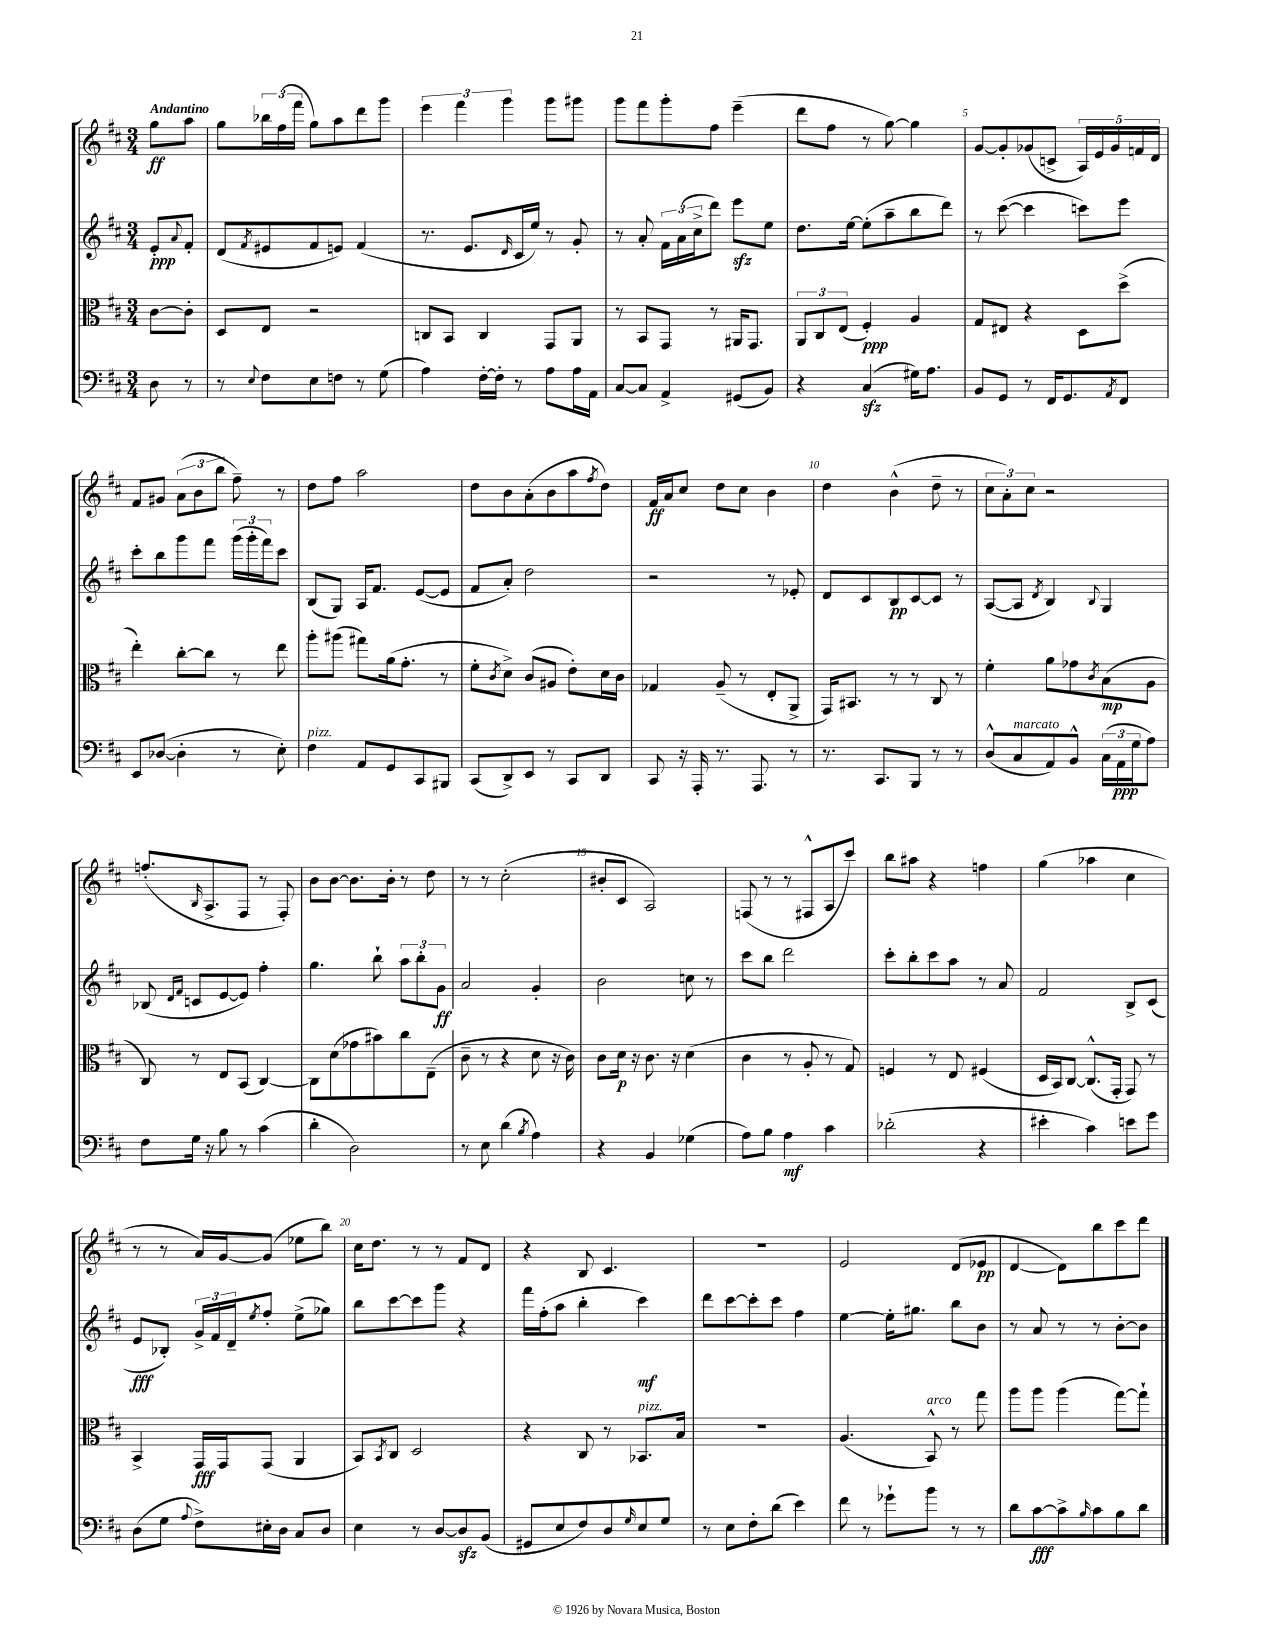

**kern	**kern	**kern	**kern
*staff4	*staff3	*staff2	*staff1
*clefF4	*clefC3	*clefG2	*clefG2
*k[f#c#]	*k[f#c#]	*k[f#c#]	*k[f#c#]
*M3/4	*M3/4	*M3/4	*M3/4
8D	[8c#	8e'	8gg
.	.	8qqa	.
8r	8c#']	8f#'	8aa
=	=	=	=
8r	8D	(8d	8gg
8qqE	.	8qf#	.
8F#	8E	8e#	24bb-
.	.	.	(24ff#
.	.	.	24fff#
8E	2r	8f#	8gg)
8F	.	8e)	8aa
8r	.	(4f#	8ddd
(8G	.	.	8ggg
=	=	=	=
4A)	8C	8.r	6eee
.	8BB	.	.
.	.	.	6fff#
.	.	8.e	.
[16F#'	4C	.	.
16F#']	.	.	.
.	.	.	6ggg
.	.	16qqd	.
8r	.	16c#	.
.	.	16ee)	.
8A	8GG	8r	8ggg
16A	8AA	8g'	8ggg#
16AA	.	.	.
=	=	=	=
[8C#	8r	8r	8ggg
8C#]	8BB	8a'	8fff#
4AA^	8GG	24f#	8ggg'
.	.	(24a	.
.	.	24cc#^	.
.	8r	8ddd)	8ff#
(8GG#	16AA#	8eee	(4eee~
.	8.GG	.	.
8BB)	.	8ee	.
=	=	=	=
4r	12AA	8.dd	8ddd
.	12C#	.	.
.	.	.	8ff#
.	(12E	.	.
.	.	[16ee	.
(4C#	4F#')	(8ee']	8r
.	.	8aa~	[8gg)
16G#)	4A	8bb	4gg]
8.A	.	.	.
.	.	8ddd)	.
=	=	=	=
8BB	8G	8r	[8g
8GG	8E#	([8ccc#	8g']
8r	4r	4ccc#]	(8g-
16FF#	.	.	8c^
8.GG	.	.	.
.	8D	8ccc)	20A)
.	.	.	20e
.	.	.	20g-
8qAA	.	.	.
8FF#	(8dd^	8eee	.
.	.	.	20f
.	.	.	20d
=	=	=	=
8EE	4ee')	8ccc#'	8f#
([8D-	.	8bb	8g#
4D-']	[8cc#'	8ggg	(12a
.	.	.	12b
.	8cc#]	8fff#	.
.	.	.	12bb
8r	8r	(24ggg	8ff#~)
.	.	24ggg'	.
.	.	24fff#)	.
8E')	8ee	8ccc#	8r
=	=	=	=
4F#	8aa'	(8B	8dd
.	(8aa#	8G)	8ff#
8AA	8gg#)	16A	2aa
.	.	8.f#	.
8GG	(16a	.	.
.	8.g'	.	.
8CC#	.	([8e	.
8BBB#	8r	8e]	.
=	=	=	=
(8CC#	8f#'	8f#	8dd
.	8qc#	.	.
8DD^)	8d^)	8a')	8b
8EE	(8c#	2dd	(8a'
8r	8A#	.	8b
8CC#	8e')	.	8aa
.	.	.	8qff#
8DD	16d	.	8dd)
.	16c#	.	.
=	=	=	=
8CC#	4G-	2r	16f#
.	.	.	16a
16r	.	.	8cc#
16AAA'	.	.	.
8.r	(8A~	.	8dd
.	8r	.	8cc#
8.AAA	.	.	.
.	8E'	8r	4b
8r	8AA^	8e-'	.
=	=	=	=
8.r	16GG)	8d	4dd
.	8.BB#	.	.
.	.	8c#	.
8.CC#	.	.	.
.	8r	8B	(4b^^
8BBB	8r	[8c#	.
8r	8C#	8c#]	8dd~
8r	8r	8r	8r
=	=	=	=
(8D^^	4f#'	([8A	12cc#
.	.	.	12a')
8C#	.	8A]	.
.	.	.	12cc#
.	.	8qd	.
8AA)	8a	4B)	2r
8BB^^	8g-	.	.
.	8qc#	8qqB	.
(24C#	(8B	4G	.
24AA	.	.	.
24G	.	.	.
8A)	8A	.	.
=	=	=	=
8F#	8C#)	(8B-	(8.ff'
.	.	16qqd	.
.	.	16qqf#	.
16G	8r	8c	.
.	.	.	16qqB
16r	.	.	8.A^
8B	8E	[8e	.
8r	(8BB	8e])	8F#
(4c#	[4C#)	4ff#'	8r
.	.	.	8F#')
=	=	=	=
4d'	8C#]	4.gg	8b
.	(8d	.	[8b
2D)	8g-	.	8.b]
.	8b#)	8bb`	.
.	.	.	16b'
.	8cc#	12aa	8r
.	.	12bb'	.
.	(8E~	.	8dd
.	.	12g	.
=	=	=	=
8r	8c#~	2a	8r
8E	8r	.	8r
(4d	4r	.	(2cc#'
8qB	.	.	.
4A)	8d	4g'	.
.	16r	.	.
.	16c#)	.	.
=	=	=	=
4r	8c#	2b	8b#'
.	16d	.	8c#
.	16r	.	.
4BB	8.c#	.	2A)
.	16r	.	.
(4G-	(4d	8cc	.
.	.	8r	.
=	=	=	=
8A)	4c#	8ccc#	(8F
8B	.	8bb	8r
4A	8r	2ddd	8r
.	8A'	.	8F#^^
4c#	8r	.	8A
.	8G)	.	8ccc#)
=	=	=	=
(2d-'	4F	8ccc#'	8bb
.	.	8bb'	8aa#
.	8r	8ccc#	4r
.	8E	8aa	.
4r	(4F#	8r	4ff
.	.	8a	.
=	=	=	=
4e#'	16D	2f#	(4gg
.	16BB)	.	.
.	[8C#	.	.
4c#)	(8.C#^^]	.	4aa-
.	16GG'	.	.
8e	8GG)	8B^	4cc#
8g	8r	(8c#	.
=	=	=	=
(8D	4BB^	8e	8r
8G	.	8B-')	8r
8qqA	.	.	.
8F#^)	16GG	24g^	16a)
.	.	24f#	.
.	16GG	.	[16g
.	.	24d~	.
.	.	8qee	.
16E#'	(8GG	8ff#'	(8g]
16D	.	.	.
8C#	4AA	(8ee^	8ee-
8D	.	8gg-)	8bb)
=	=	=	=
4E	8BB)	8bb	16cc#
.	.	.	8.dd
.	8qBB	.	.
.	8C#	[8ccc#	.
8r	2D	8ccc#]	8r
[8D	.	8ggg	8r
8D]	.	4r	8f#
(8BB	.	.	8d
=	=	=	=
8GG#	4r	16fff#	4r
.	.	(16ff#'	.
8E	.	8aa	.
8F#)	8C#	4bb'	8B
8D	8r	.	4.c#
16qqG	.	.	.
8E	8.BB-	4ccc#)	.
8G	.	.	.
.	16B	.	.
=	=	=	=
8r	2.r	8ddd	2.r
8E	.	[8ccc#	.
8F#'	.	8ccc#']	.
(8d	.	8ccc#	.
4e)	.	4ff#	.
=	=	=	=
8f#	(4.A	[4ee	2e
8r	.	.	.
8g-`	.	16ee']	.
.	.	8.gg#	.
8b	8BB^^)	.	.
8r	8r	8bb	(8d
8r	8gg	8b	8e-
=	=	=	=
8d	8aa	8r	[4d
[8c#	8aa	8a	.
8c#^]	(4aa	8r	8d])
16qqB	.	.	.
8c#	.	8r	8bb
8B	[8gg)	[8b'	8ccc#
8d	8gg`]	8b]	8ddd
==	==	==	==
*-	*-	*-	*-
